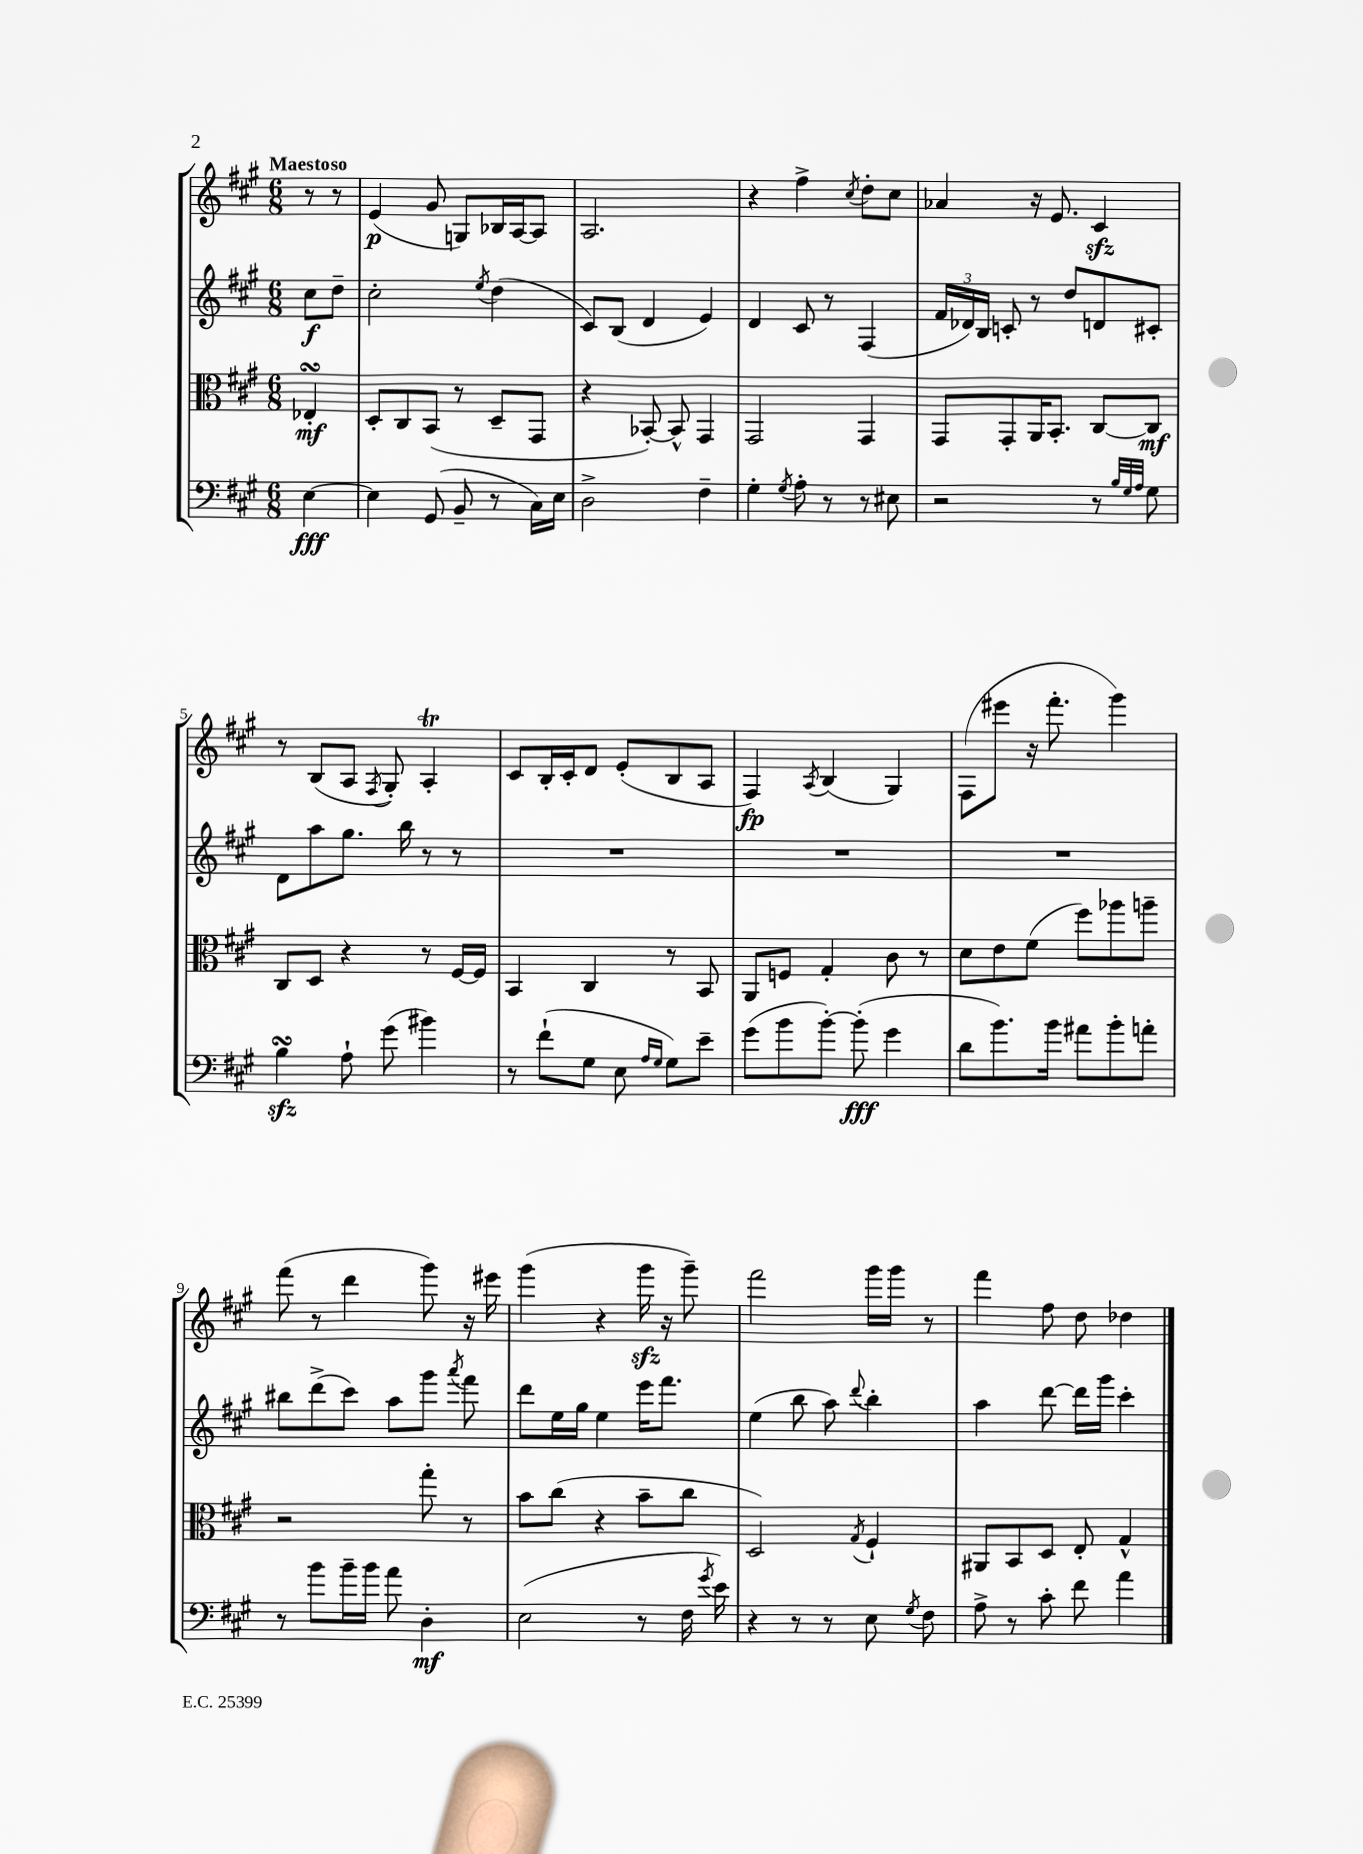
<<
\new StaffGroup <<
\new Staff = "s0" {
    \clef treble \key a \major \numericTimeSignature \time 6/8 \partial 4 \tempo "Maestoso"
    \autoBeamOff r8 r8 |
    e'4\p( gis'8 g8[) bes16 a16~ a8] |
    a2. |
    r4 fis''4-> \acciaccatura { cis''8 } d''8[-. cis''8] |
    aes'4 r16 e'8. cis'4\sfz |
    r8 b8[( a8] \acciaccatura { fis8 } gis8-.) a4-.\trill |
    cis'8[ b16-. cis'16-. d'8] e'8[-.( b8 a8] |
    fis4\fp) \acciaccatura { a8 } b4( gis4) |
    fis8[( eis'''8] r16 fis'''8.-. gis'''4) |
    fis'''8( r8 d'''4 gis'''8) r16 eis'''16 |
    gis'''4( r4 gis'''16\sfz r16 gis'''8--) |
    fis'''2 gis'''16[ gis'''16] r8 |
    fis'''4 fis''8 d''8 des''4 \bar "|." |
}
\new Staff = "s1" {
    \clef treble \key a \major \numericTimeSignature \time 6/8 \partial 4
    \autoBeamOff cis''8[\f d''8]-- |
    cis''2-. \acciaccatura { e''8 } d''4( |
    cis'8[) b8]( d'4 e'4) |
    d'4 cis'8 r8 fis4( |
    \tuplet 3/2 { fis'16[ des'16) b16] } c'8-. r8 d''8[ d'8 cis'8]-. |
    d'8[ a''8 gis''8.] b''16 r8 r8 |
    R2. |
    R2. |
    R2. |
    bis''8[ d'''8->( cis'''8]) a''8[ gis'''8] \acciaccatura { a'''8 } fis'''8 |
    d'''8[ e''16 gis''16] e''4 e'''16[ fis'''8.] |
    e''4( b''8 a''8) \appoggiatura { d'''8 } b''4-. |
    a''4 d'''8~ d'''16[ gis'''16] cis'''4-. \bar "|." |
}
\new Staff = "s2" {
    \clef alto \key a \major \numericTimeSignature \time 6/8 \partial 4
    \autoBeamOff ees4-.\turn\mf |
    d8[-. cis8 b,8]( r8 d8[-- gis,8] |
    r4 bes,8~-.) bes,8-^ gis,4 |
    gis,2 gis,4 |
    gis,8[ gis,8-. a,16 b,8.]-. cis8[~ cis8]\mf |
    cis8[ d8] r4 r8 fis16[~ fis16] |
    b,4 cis4 r8 b,8 |
    a,8[ f8] gis4-. cis'8 r8 |
    d'8[ e'8 fis'8]( fis''8[) aes''8 a''8]-- |
    r2 gis''8-. r8 |
    b'8[ cis''8]( r4 b'8[-- cis''8] |
    d2) \acciaccatura { gis8 } fis4-! |
    ais,8[ b,8 d8] e8-. gis4-^ \bar "|." |
}
\new Staff = "s3" {
    \clef bass \key a \major \numericTimeSignature \time 6/8 \partial 4
    \autoBeamOff e4~\fff |
    e4 gis,8( b,8-- r8 cis16[) e16] |
    d2-> fis4-- |
    gis4-. \acciaccatura { gis8 } a8-. r8 r8 eis8 |
    r2 r8 \grace { b32[ gis32 a32] } gis8 |
    b4\turn\sfz a8-! gis'8( bis'4) |
    r8 fis'8[-!( gis8] e8 \grace { a16[ gis16] } gis8[) e'8]-- |
    gis'8[( b'8 b'8]~-.) b'8-.\fff( gis'4 |
    d'8[ b'8.) b'16] ais'8[ b'8-. a'8]-. |
    r8 b'8[ b'16-- b'16] a'8 d4-.\mf |
    e2( r8 fis16 \acciaccatura { gis'8 } e'16) |
    r4 r8 r8 e8 \acciaccatura { gis8 } fis8 |
    a8-> r8 cis'8-. fis'8 a'4 \bar "|." |
}
>>
>>
